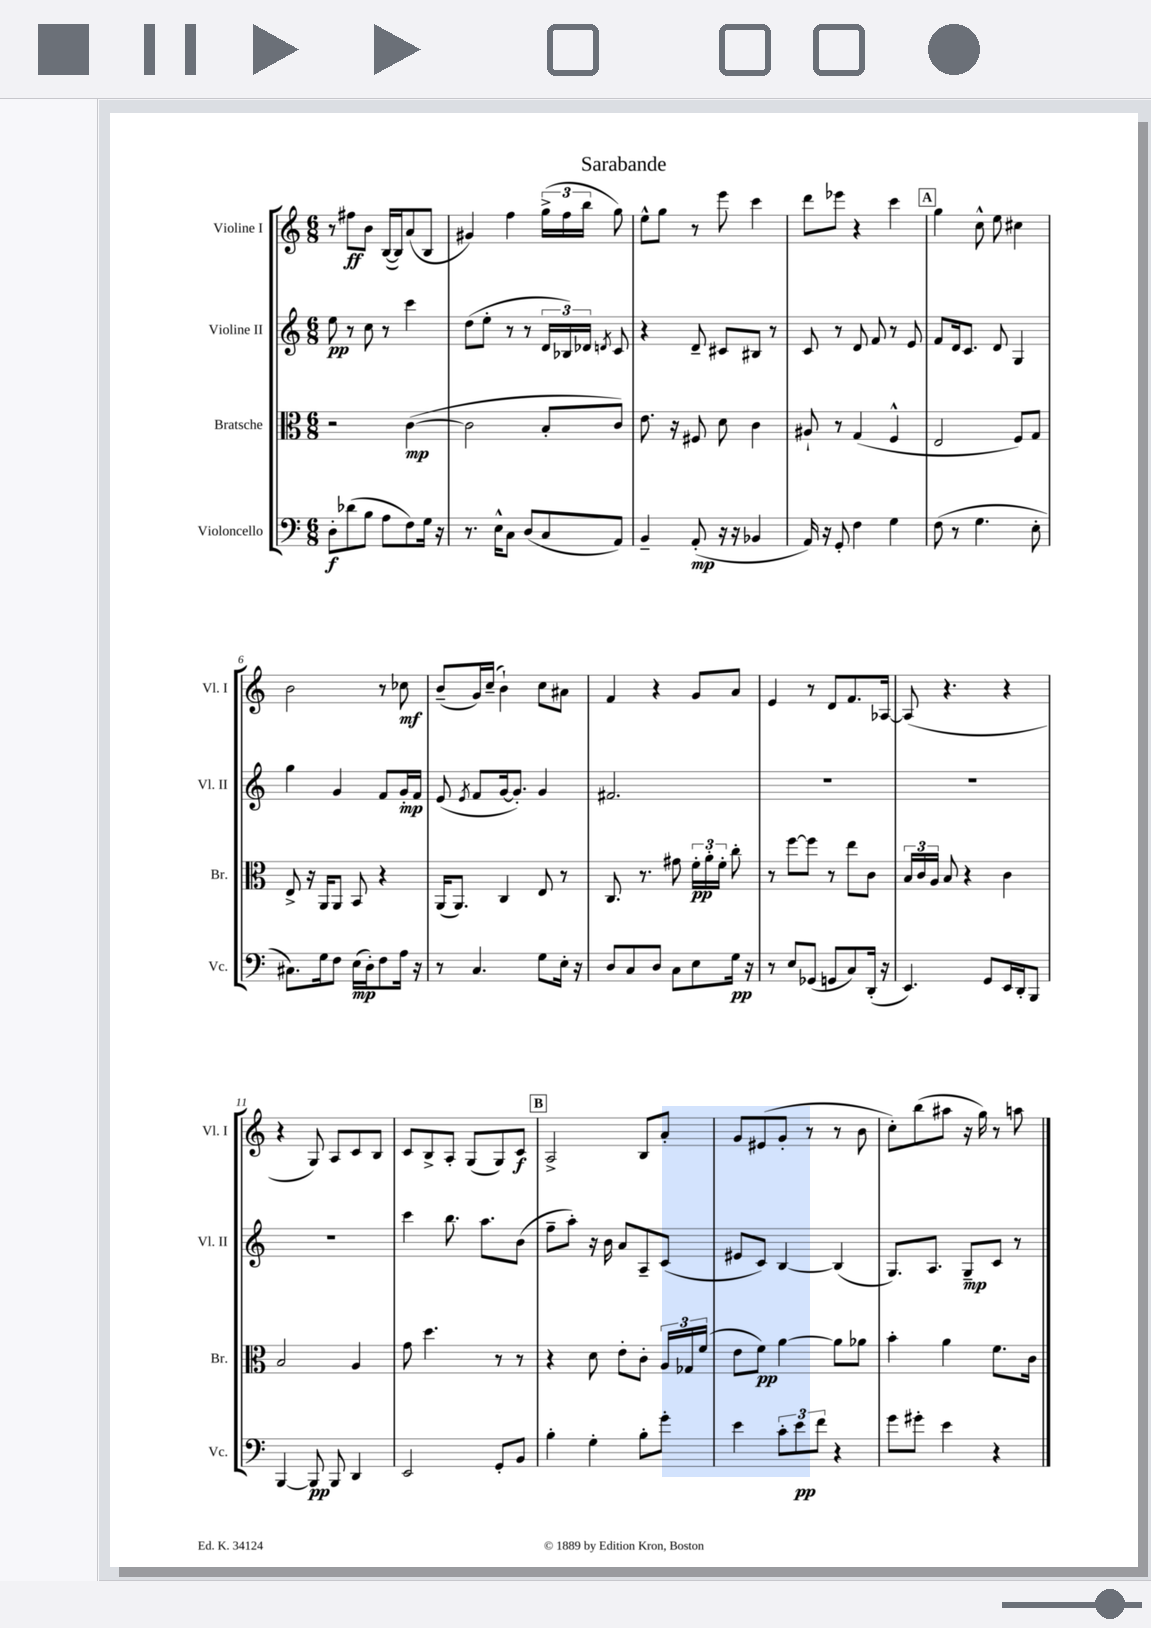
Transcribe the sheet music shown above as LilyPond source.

\header { title = "Sarabande" }
<<
\new StaffGroup <<
\new Staff = "s0" \with { instrumentName = "Violine I" shortInstrumentName = "Vl. I" } {
    \clef treble \key c \major \numericTimeSignature \time 6/8
    \autoBeamOff r8 fis''8[\ff b'8] b16[~( b16) a'8( b8] |
    gis'4) f''4 \tuplet 3/2 { g''16[->( f''16 b''16] } g''8) |
    e''8[-^ g''8] r8 e'''8 c'''4 |
    d'''8[ ees'''8] r4 c'''4 |
    \mark \markup { \box "A" } g''4 c''8-^ e''8 cis''4 |
    b'2 r8 ces''8\mf |
    b'8[--( g'16) c''16]--( b'4-!) c''8[ ais'8] |
    f'4 r4 g'8[ a'8] |
    e'4 r8 d'8[ f'8. aes16]~ |
    aes8( r4. r4 |
    r4 g8) a8[ c'8 b8] |
    c'8[ b8-> a8]-. g8[( g8) c'8]\f |
    \mark \markup { \box "B" } a2-> b8[ a'8]-. |
    g'8[ eis'8( g'8]-. r8 r8 b'8 |
    c''8[-.) b''8( ais''8] r16 g''16) r8 a''8 \bar "|." |
}
\new Staff = "s1" \with { instrumentName = "Violine II" shortInstrumentName = "Vl. II" } {
    \clef treble \key c \major \numericTimeSignature \time 6/8
    \autoBeamOff e''8\pp r8 c''8 r8 c'''4 |
    d''8[( e''8]-. r8 r8 \tuplet 3/2 { d'16[ bes16) des'16] } \acciaccatura { d'8 } c'8 |
    r4 d'8-- cis'8[ bis8] r8 |
    c'8 r8 d'8 f'8 r8 e'8 |
    \mark \markup { \box "A" } f'8[ d'16 c'8.] d'8 g4 |
    g''4 g'4 f'8[ g'16-.\mp f'16] |
    e'8( \acciaccatura { e'8 } f'8[ g'16~ g'8.]-.) g'4 |
    fis'2. |
    R2. |
    R2. |
    R2. |
    c'''4 b''8. a''8.[ b'8]( |
    \mark \markup { \box "B" } f''8[-- a''8]-.) r16 b'16 a'8[ a8-- c'8]( |
    eis'8[ c'8]) b4~ b4( |
    g8.[) a8.] g8[--\mp c'8] r8 \bar "|." |
}
\new Staff = "s2" \with { instrumentName = "Bratsche" shortInstrumentName = "Br." } {
    \clef alto \key c \major \numericTimeSignature \time 6/8
    \autoBeamOff r2 c'4~\mp( |
    c'2 b8[-. c'8]) |
    e'8. r16 fis8 d'8 c'4 |
    ais8-! r8 g4( f4-^ |
    \mark \markup { \box "A" } e2 f8[) g8] |
    e8-> r16 a,16[ a,8] b,8 r4 |
    a,16[( a,8.]) c4 e8 r8 |
    c8. r8. gis'8 \tuplet 3/2 { f'16[-.\pp a'16-. f'16]-. } c''8-. |
    r8 f''8[~ f''8] r8 e''8[ c'8] |
    \tuplet 3/2 { b16[ c'16 a16] } b8 r4 c'4 |
    b2 a4 |
    g'8 d''4. r8 r8 |
    \mark \markup { \box "B" } r4 d'8 e'8[-. c'8]-. \tuplet 3/2 { a16[ ges16 f'16]( } |
    e'8[ f'8]\pp) a'4~ a'8[ aes'8] |
    b'4-. a'4 f'8.[ c'16] \bar "|." |
}
\new Staff = "s3" \with { instrumentName = "Violoncello" shortInstrumentName = "Vc." } {
    \clef bass \key c \major \numericTimeSignature \time 6/8
    \autoBeamOff d8[-.\f des'8( b8] a8[ f8) g16] r16 |
    r8. e16[-^ c8] d8[( c8 a,8]) |
    b,4-- a,8-.\mp( r16 r16 bes,4 |
    a,16) r16 g,8-. f4 g4 |
    \mark \markup { \box "A" } f8( r8 g4. e8-. |
    cis8.[) g16 f8] e16[\mp( d16-.) f8 a16] r16 |
    r8 c4. g8[ e16]-. r16 |
    d8[ c8 d8] c8[ e8 g16]\pp r16 |
    r8 e8[ ges,8]( g,8[ c8) d,16]-.( r16 |
    e,4.) g,8[ e,16 d,16-. b,,8] |
    b,,4~ b,,8\pp b,,8 d,4 |
    e,2 g,8[-. b,8] |
    \mark \markup { \box "B" } b4-. g4-. b8[-. g'8]-. |
    e'4 \tuplet 3/2 { c'8[-. e'8\pp f'8] } r4 |
    g'8[ gis'8]-. e'4 r4 \bar "|." |
}
>>
>>
